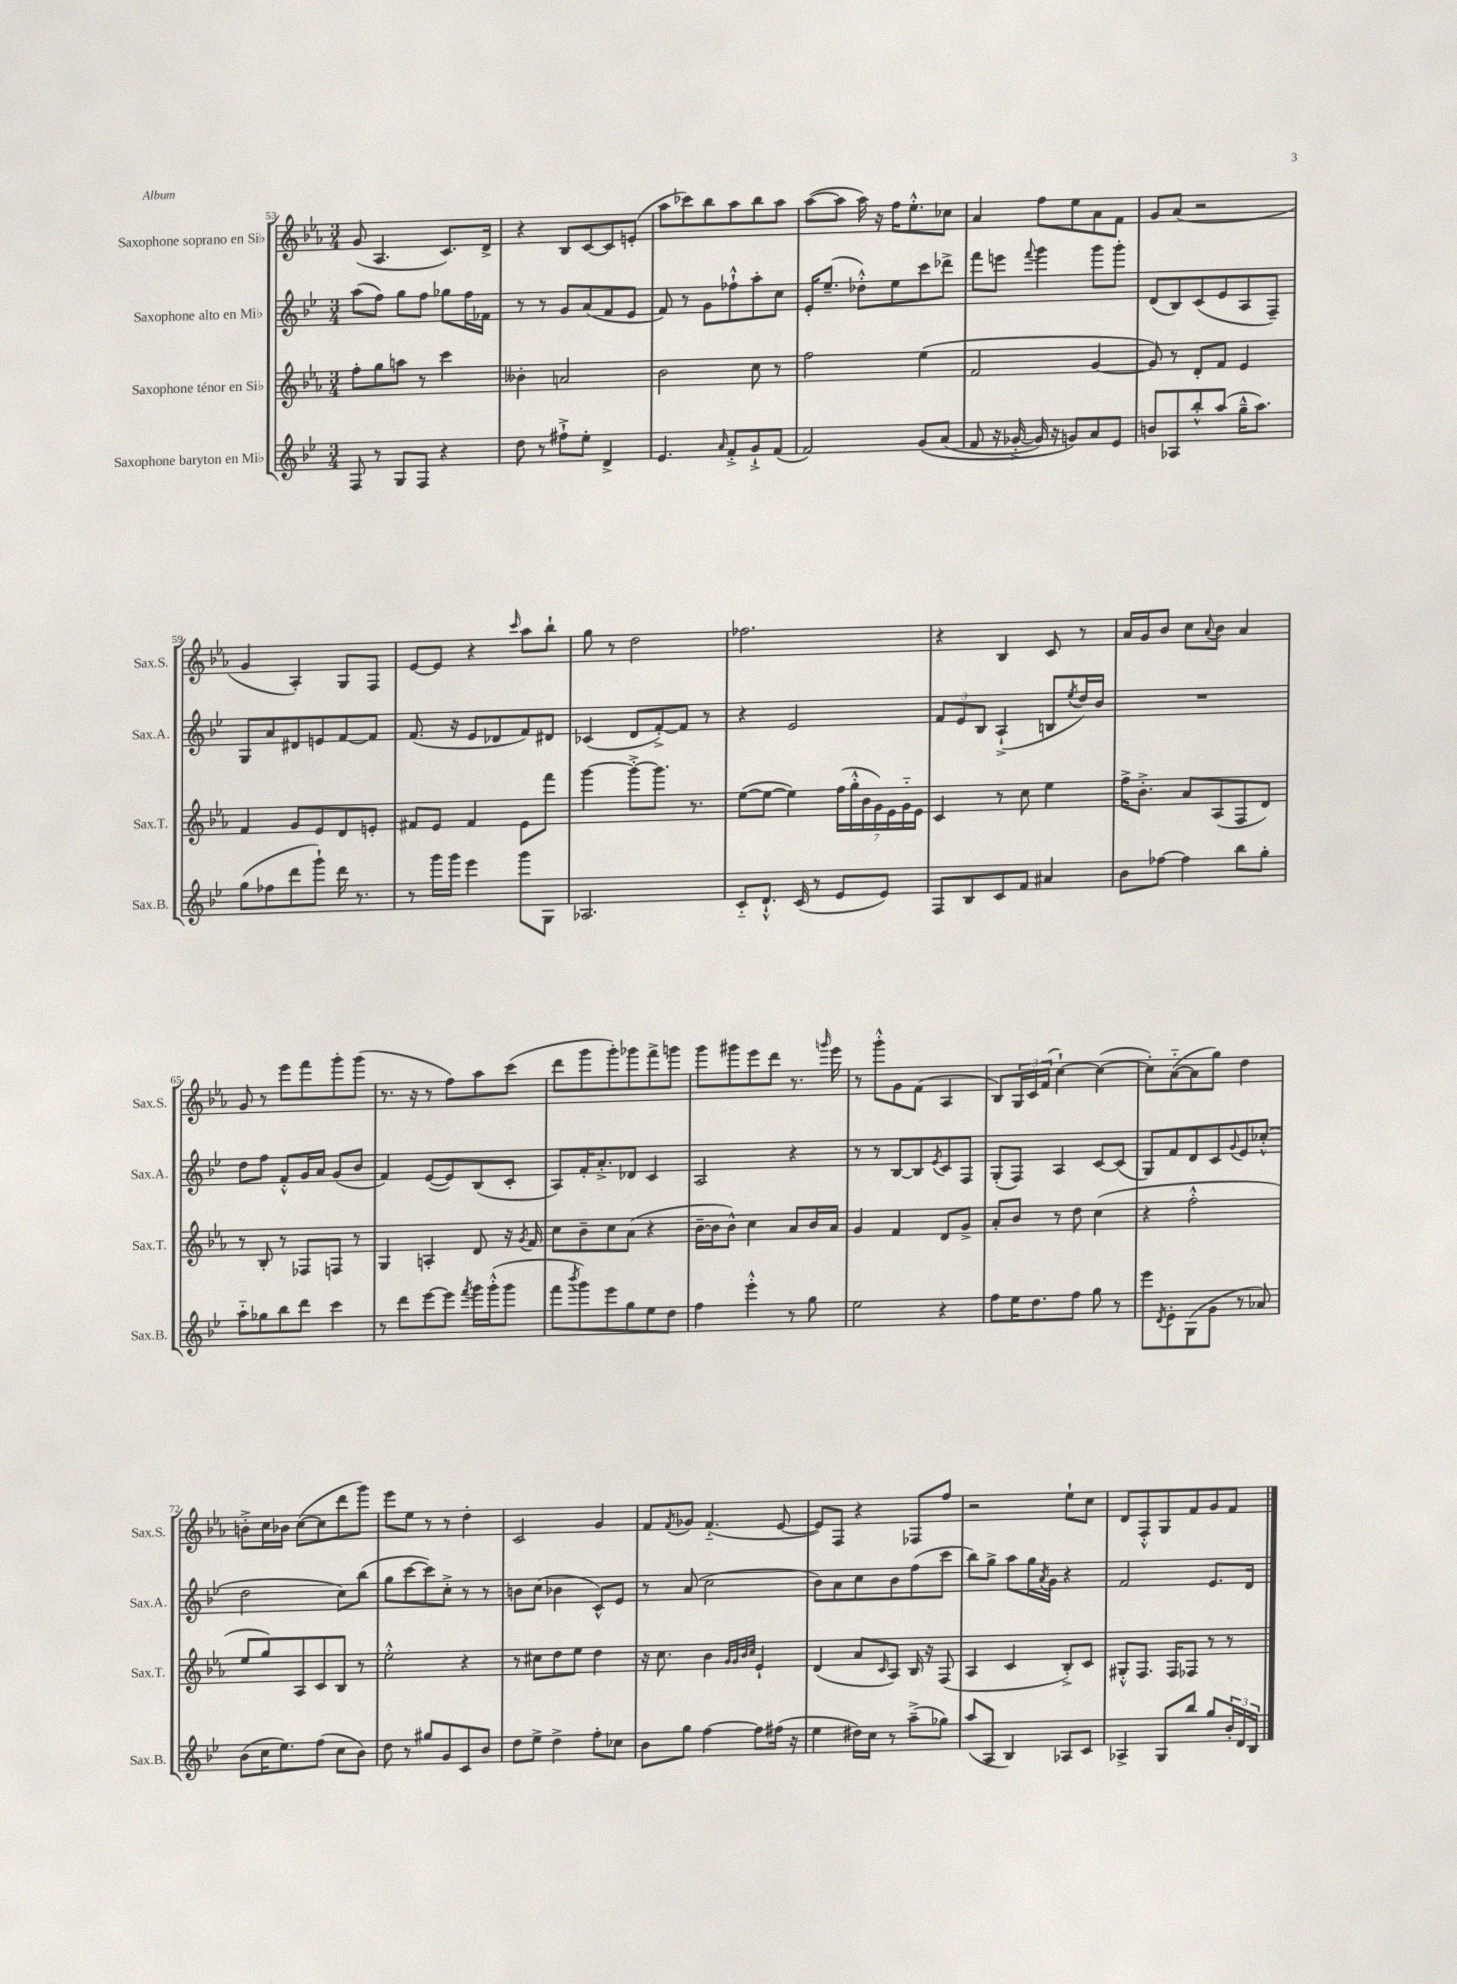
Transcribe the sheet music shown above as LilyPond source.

<<
\new StaffGroup <<
\new Staff = "s0" \with { instrumentName = "Saxophone soprano en Sib" shortInstrumentName = "Sax.S." } {
    \clef treble \key ees \major \numericTimeSignature \time 3/4
    g'8( aes4. c'8.) d'16-> |
    r4 bes8 c'8~ c'8 e'8-.( |
    aes''8 ces'''8) bes''8 aes''8 bes''8 aes''8 |
    aes''8~( aes''8 aes''16) r16 f''16 ees''8.-.-^ ces''8 |
    aes'4 f''8 ees''8 aes'8 f'8 |
    g'8 aes'8( r2 |
    g'4 aes4-.) g8 f8 |
    ees'8~ ees'8 r4 \grace { c'''16 } aes''8 bes''8-! |
    g''8 r8 d''2 |
    fes''2. |
    r4 bes4 c'8 r8 |
    aes'16 g'16 bes'8 c''8 \appoggiatura { aes'8 } bes'8 aes'4 |
    g'8 r8 ees'''8 f'''8 g'''8-. g'''8( |
    r8. r16 r8 f''8) aes''8 c'''8( |
    d'''8 g'''8 g'''8-.) ges'''8 f'''8-> g'''8 |
    g'''8 gis'''8 ees'''8 d'''8 r8. \grace { g'''16 } ees'''16 |
    r8 g'''8-.-^ g'8 f'8( aes4 |
    bes8) \tuplet 3/2 { g16 c'16 f'16( } c''4~-!) c''4~( |
    c''8-.) aes'8~-_( aes'8 g''8) d''4 |
    b'8-.-> c''16 bes'16 c''8~( c''8 d'''8 g'''8) |
    ees'''8 ees''8 r8 r8 d''4-. |
    c'2 g'4 |
    f'8 \acciaccatura { f'8 } ges'8 f'4.-_( ees'8~ |
    ees'8) f8 r4 fes8 f''8 |
    r2 ees''8-! c''8 |
    d'8 f8-.-^ g8 f'8 g'8 f'8 \bar "|." |
}
\new Staff = "s1" \with { instrumentName = "Saxophone alto en Mib" shortInstrumentName = "Sax.A." } {
    \clef treble \key bes \major \numericTimeSignature \time 3/4
    a''8( f''8) g''8 f''8 ges''8 f''16 fes'16 |
    r8 r8 g'8 a'8( f'8 ees'8 |
    f'8) r8 g'8 fes''8-!-^ a''8-. c''8 |
    ees'16-. ees''8.--( des''8-.-^) ees''8 c'''8 des'''8-> |
    f'''8 e'''8 \appoggiatura { f'''8 } g'''4 g'''8 g'''8-. |
    d'8( bes8) c'8( ees'8 a8 f8--) |
    g8 a'8 dis'8 e'8 f'8~ f'8 |
    f'8.( r16 ees'8 des'8 f'8) dis'8 |
    ces'4( d'8 f'8~-.->) f'8 r8 |
    r4 ees'2 |
    \tuplet 3/2 { f'8 ees'8 bes8 } a4-!->( b8 \acciaccatura { ees''8 } d''16) bes'16 |
    R2. |
    d''8 f''8 f'8-.-^ g'16 a'16 g'8( bes'8 |
    f'4) ees'8~( ees'8) bes8( c'8-. |
    a8) f'16-. a'8.-.-> des'8 c'4 |
    a2 r4 |
    r8 r8 bes8~ bes8 \acciaccatura { ees'8 } c'8 f8 |
    g8-.( f8) a4 c'8~ c'8( |
    g8) f'8 d'8 c'8 \appoggiatura { g'8 } ees'8 ces''8-.-^( |
    d''2 c''8) bes''8( |
    g''8 c'''8~ c'''8) c''8-.-> r8 r8 |
    b'8 c''8( bes'4 c'8-^) ees'8 |
    r8 a'8( c''2 |
    bes'8) a'8 c''8 bes'8 f''8( c'''8 |
    bes''8) g''8-> a''8 g''16 \acciaccatura { a'8 } g'16 r4 |
    f'2 ees'8. d'16 \bar "|." |
}
\new Staff = "s2" \with { instrumentName = "Saxophone ténor en Sib" shortInstrumentName = "Sax.T." } {
    \clef treble \key ees \major \numericTimeSignature \time 3/4
    f''8-. g''8 a''8 r8 c'''4 |
    beses'4-. a'2 |
    bes'2 c''8 r8 |
    f''2 ees''4( |
    f'2 g'4~ |
    g'8) r8 d'8-. f'8 ees'4 |
    f'4 g'8 ees'8 d'8 e'8-. |
    fis'8 ees'8 fis'4 ees'8 f'''8 |
    g'''4~ g'''8~-.-> g'''8. r8. |
    ees''8~( ees''8~ ees''4) \tuplet 7/4 { f''16( g''16-.-^ bes'16 g'16) ees'16 g'16-_ ees'16 } |
    c'4 r8 c''8 ees''4 |
    f''16-> bes'8.-.-> aes'8 aes8( f8 d'8) |
    r8 bes8-. r8 fes8 f8 r8 |
    g4 a4-. d'8 r16 \acciaccatura { g'8 } f'16 |
    c''8 bes'8-- c''8 aes'8( r4 |
    bes'16~-- bes'16 bes'8-^) c''4 aes'8 bes'16 aes'16 |
    g'4 f'4 d'8 g'8-> |
    aes'8-. bes'8 r8 d''8 c''4( |
    r4 f''2-.-^ |
    ees''8 g''8) aes8 c'8 bes8 r8 |
    ees''2-.-^ r4 |
    r8 cis''8 d''8 ees''8 d''4 |
    r16 c''8. bes'4 \grace { g'32 g'32 bes'32 c''32 } ees'4-! |
    d'4( aes'8 \grace { c'16 } aes8) bes16 r16 f8( |
    aes4 c'4 bes8-.->) c'8 |
    gis8-.-^ f8. f16 fes8 r8 r8 \bar "|." |
}
\new Staff = "s3" \with { instrumentName = "Saxophone baryton en Mib" shortInstrumentName = "Sax.B." } {
    \clef treble \key bes \major \numericTimeSignature \time 3/4
    f8 r8 g8 f8 r4 |
    d''8 r8 fis''8-!-> ees''8-. d'4-> |
    ees'4. \grace { a'16 } f'8-.-> g'8-!-> f'8( |
    f'2) g'8\( a'8( |
    f'8 r16 ges'16~-.-> ges'16) r16 g'8\) a'8 ees'8 |
    b'8 aes8 bes''8-.-^ a''8( g''16---^ a''8.) |
    g''8( fes''8 d'''8 g'''8-!) d'''16 r8. |
    r8 g'''16 g'''16 ees'''4 g'''8 g8 |
    aes2. |
    c'8-_ d'8.-!-^ c'16( r8 ees'8 ees'8) |
    f8 bes8 c'8 f'8 ais'4 |
    bes'8 fes''8~ fes''4 bes''8 g''8-. |
    a''8-_ ges''8 bes''8 d'''8 c'''4 |
    r8 d'''8 ees'''8~ ees'''8 \acciaccatura { f'''8 } g'''16 g'''16-.-^( g'''8 |
    f'''8 \acciaccatura { bes'''8 } g'''8) ees'''8 g''8 ees''8 d''8 |
    f''4 ees'''4-.-^ r8 g''8 |
    ees''2 r4 |
    f''8 ees''16 d''8. f''8 g''8 r8 |
    ees'''8 \acciaccatura { d'8 } ees'8-. g8( g'8 r8 aes'8) |
    bes'8( c''16 ees''8.) f''8( c''8 bes'8) |
    d''8 r8 gis''8 g'8 c'8 bes'8 |
    d''8 ees''8-> d''4-> f''8-. ces''8 |
    bes'8 g''8 f''4~ f''8 fis''16( r16 |
    ees''4 dis''16) c''16 r8 a''8--->( ges''8) |
    a''8( a8 bes4) aes8 c'8 |
    aes4-> g8 bes''8 g''8 \tuplet 3/2 { bes'16-. d'16 bes16 } \bar "|." |
}
>>
>>
\layout { \context { \Score currentBarNumber = #53 } }
